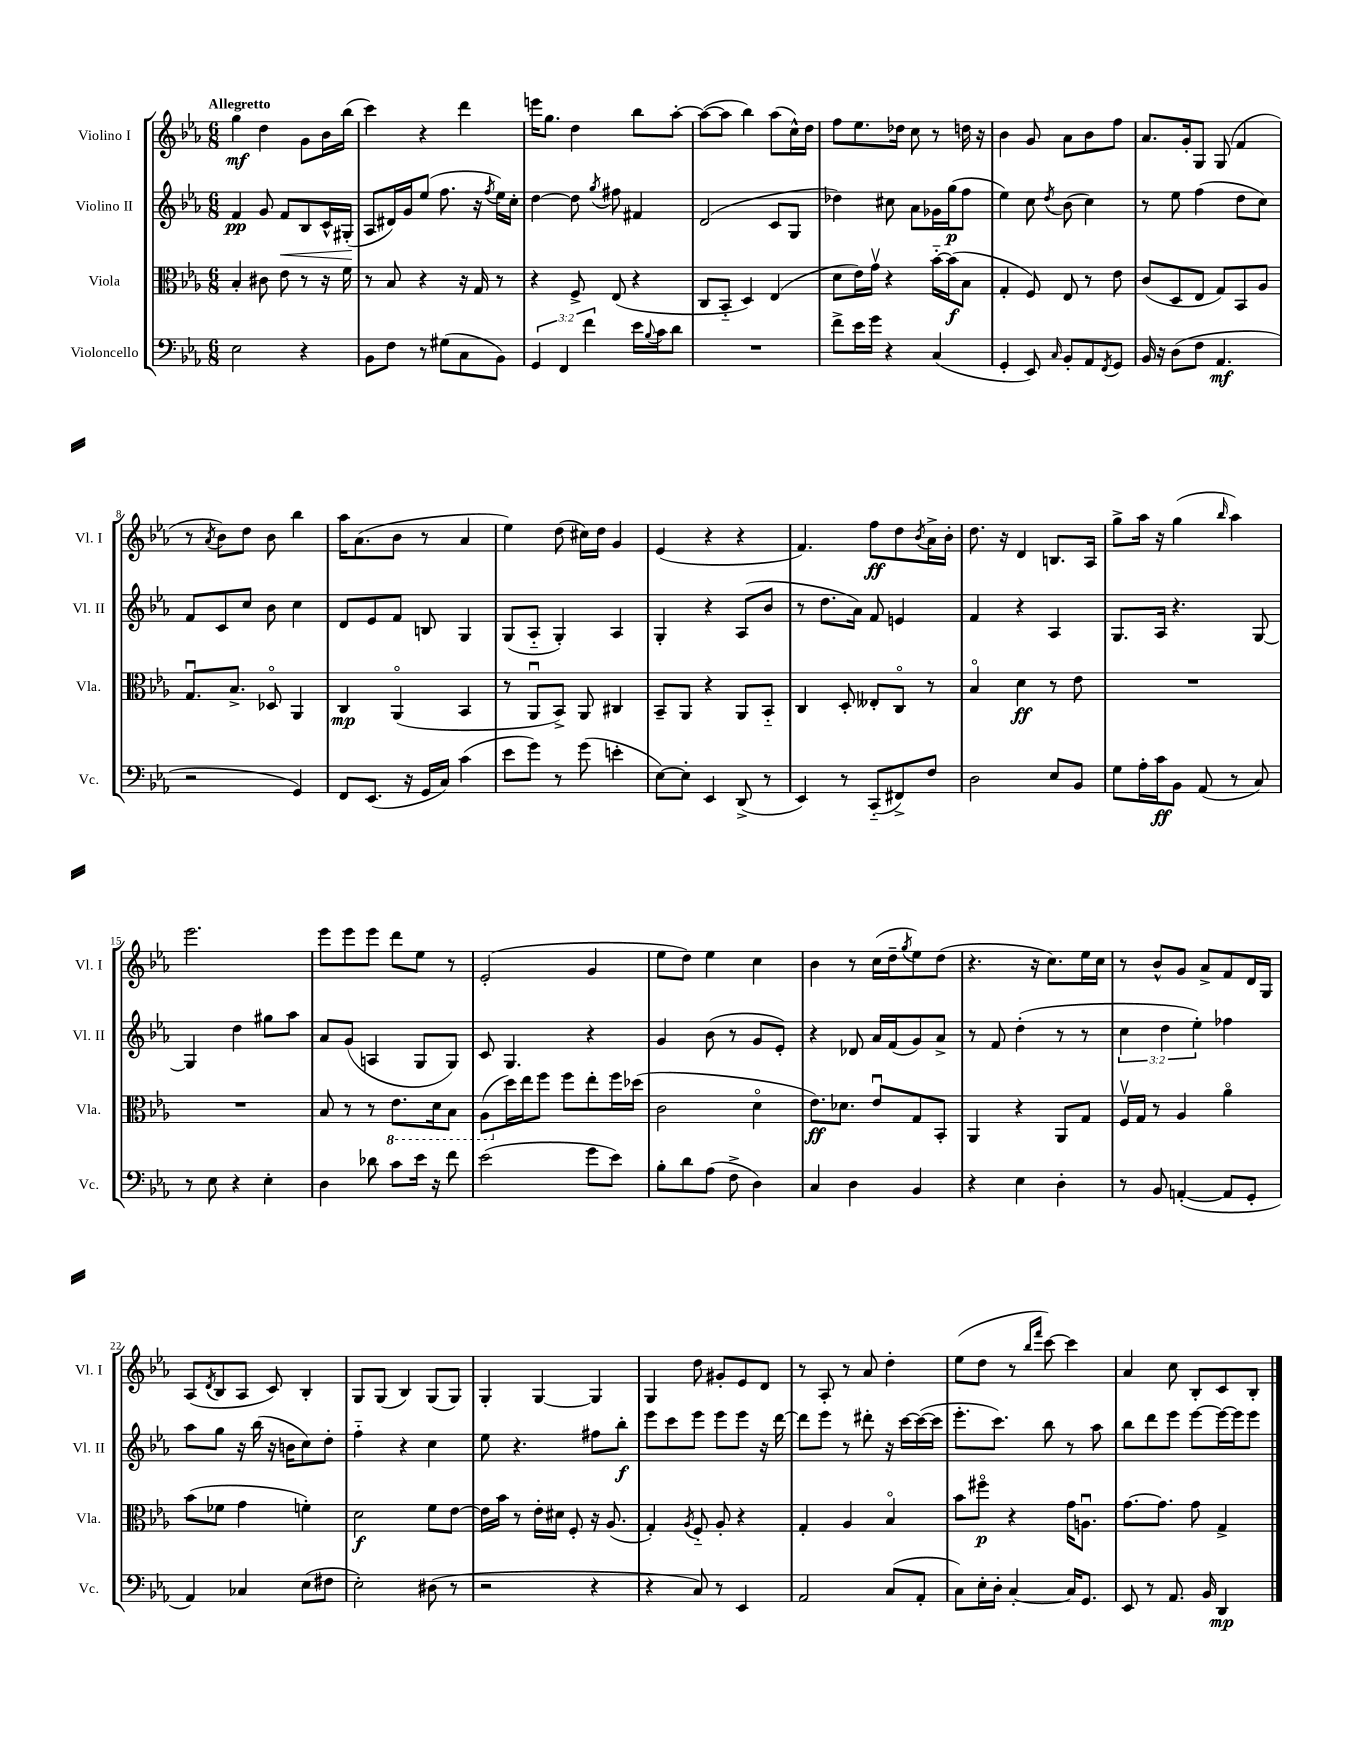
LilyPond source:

<<
\new StaffGroup <<
\new Staff = "s0" \with { instrumentName = "Violino I" shortInstrumentName = "Vl. I" } {
    \clef treble \key ees \major \numericTimeSignature \time 6/8 \tempo "Allegretto"
    g''4\mf d''4 g'8 bes'16 bes''16( |
    c'''4) r4 d'''4 |
    e'''16 g''8. d''4 bes''8 aes''8~-. |
    aes''8~( aes''8 bes''4) aes''8( c''16-^) d''16 |
    f''8 ees''8. des''16 c''8 r8 d''16 r16 |
    bes'4 g'8 aes'8 bes'8 f''8 |
    aes'8. g'16-. g8 g8( f'4 |
    r8 \acciaccatura { aes'8 } bes'8) d''8 bes'8 bes''4 |
    aes''16 aes'8.( bes'8 r8 aes'4 |
    ees''4) d''8( cis''16) d''16 g'4 |
    ees'4( r4 r4 |
    f'4.) f''8\ff d''8 \acciaccatura { bes'8 } aes'16-> bes'16-. |
    d''8. r16 d'4 b8. aes16 |
    g''8-> aes''16 r16 g''4( \grace { bes''16 } aes''4) |
    ees'''2. |
    ees'''8 ees'''8 ees'''8 d'''8 ees''8 r8 |
    ees'2-.( g'4 |
    ees''8 d''8) ees''4 c''4 |
    bes'4 r8 c''16( d''16-- \acciaccatura { g''8 } ees''8) d''8( |
    r4. r16 c''8.) ees''16 c''16 |
    r8 bes'8-^ g'8 aes'8-> f'8 d'16 g16 |
    aes8( \acciaccatura { d'8 } bes8 aes8 c'8) bes4-. |
    g8 g8( bes4) g8( g8) |
    g4-. g4~ g4 |
    g4 d''8 gis'8-. ees'8 d'8 |
    r8 aes8-. r8 aes'8 d''4-. |
    ees''8( d''8 r8 \grace { bes''16 f'''16 } c'''8~) c'''4 |
    aes'4 c''8 bes8-. c'8 bes8-. \bar "|." |
}
\new Staff = "s1" \with { instrumentName = "Violino II" shortInstrumentName = "Vl. II" } {
    \clef treble \key ees \major \numericTimeSignature \time 6/8 \override Staff.TupletNumber.text = #tuplet-number::calc-fraction-text
    f'4\pp g'8 f'8\< bes8 c'16-^ gis16-.\!( |
    aes8 dis'16) g'16 ees''8( f''8. r16 \acciaccatura { f''8 } ees''16) c''16-. |
    d''4~ d''8 \acciaccatura { g''8 } fis''8 fis'4 |
    d'2( c'8 g8 |
    des''4) cis''8 aes'8 ges'16 g''16\p( f''8 |
    ees''4) c''8 \acciaccatura { d''8 } bes'8( c''4) |
    r8 ees''8 f''4( d''8 c''8) |
    f'8 c'8 c''8 bes'8 c''4 |
    d'8 ees'8 f'8 b8 g4 |
    g8( aes8-_ g4-.) aes4 |
    g4-. r4 aes8( bes'8 |
    r8 d''8. aes'16) f'8 e'4 |
    f'4 r4 aes4 |
    g8. aes16 r4. g8~ |
    g4 d''4 gis''8 aes''8 |
    aes'8 g'8( a4 g8 g8) |
    c'8 g4. r4 |
    g'4 bes'8( r8 g'8 ees'8-.) |
    r4 des'8 aes'16 f'16( g'8) aes'8-> |
    r8 f'8 d''4-.( r8 r8 |
    \tuplet 3/2 { c''4 d''4 ees''4-.) } fes''4 |
    aes''8 g''8 r16 bes''16( r16 b'16 c''8) d''8-. |
    f''4-_ r4 c''4 |
    ees''8 r4. fis''8 bes''8-.\f |
    ees'''8 c'''8 ees'''8 ees'''8 ees'''8 r16 d'''16~ |
    d'''8 ees'''8 r8 dis'''8-. r16 c'''16~ c'''16~( c'''16 |
    ees'''8.-. c'''8.) bes''8 r8 aes''8 |
    bes''8 d'''8 ees'''8 ees'''8~ ees'''16~ ees'''16 ees'''8 \bar "|." |
}
\new Staff = "s2" \with { instrumentName = "Viola" shortInstrumentName = "Vla." } {
    \clef alto \key ees \major \numericTimeSignature \time 6/8
    bes4-. cis'8 ees'8 r8 r16 f'16 |
    r8 bes8 r4 r16 g16 r8 |
    r4 f8-> ees8( r4 |
    c8 bes,8-_ d4) ees4( |
    d'8 ees'16) g'16\upbow r4 bes'16~-_ bes'16\f( bes8 |
    g4-. f8) ees8 r8 ees'8 |
    c'8( d8 ees8 g8) bes,8 aes8 |
    g8.\downbow bes8.-> des8\flageolet aes,4 |
    c4\mp aes,4\flageolet( bes,4 |
    r8 aes,8\downbow bes,8->) aes,8 cis4 |
    bes,8-- aes,8 r4 aes,8 bes,8-_ |
    c4 d8-. eeses8-. c8\flageolet r8 |
    bes4\flageolet d'4\ff r8 ees'8 |
    R2. |
    R2. |
    bes8 r8 r8 \ottava #-1 ees8. d16 bes,8 |
    aes,8( \ottava #0 d''16) ees''16 f''8 f''8 ees''8-. f''16 des''16( |
    c'2 d'4\flageolet |
    ees'8.\ff) des'8. ees'8\downbow g8 bes,8-. |
    aes,4 r4 aes,8 g8 |
    f16\upbow g16 r8 aes4 aes'4\flageolet |
    bes'8( fes'8 g'4 f'4-.) |
    d'2\f f'8 ees'8~ |
    ees'16 bes'16 r8 ees'16-. dis'16 f8-. r16 aes8.( |
    g4-.) \acciaccatura { aes8 } f8-_ aes8-. r4 |
    g4-. aes4 bes4\flageolet |
    bes'8 fis''8\flageolet\p r4 g'16 a8.\downbow |
    g'8.~ g'8. g'8 g4-> \bar "|." |
}
\new Staff = "s3" \with { instrumentName = "Violoncello" shortInstrumentName = "Vc." } {
    \clef bass \key ees \major \numericTimeSignature \time 6/8 \override Staff.TupletNumber.text = #tuplet-number::calc-fraction-text
    ees2 r4 |
    bes,8 f8 r8 gis8( c8 bes,8) |
    \tuplet 3/2 { g,4 f,4 f'4 } ees'16 \appoggiatura { bes8 } c'16 d'8 |
    R2. |
    f'8-> ees'16 g'16 r4 c4( |
    g,4-. ees,8) \grace { c16 } bes,8-. aes,8 \acciaccatura { f,8 } g,8 |
    bes,16 r16 d8( f8 aes,4.\mf |
    r2 g,4) |
    f,8 ees,8.( r16 g,16 c16) c'4( |
    ees'8 g'8) r8 g'8( e'4-. |
    ees8~) ees8-. ees,4 d,8->( r8 |
    ees,4) r8 c,8-_( fis,8->) f8 |
    d2 ees8 bes,8 |
    g8 aes16-. c'16\ff bes,8 aes,8( r8 c8) |
    r8 ees8 r4 ees4-. |
    d4 des'8 c'8 ees'16 r16 f'8 |
    ees'2( g'8 ees'8) |
    bes8-. d'8 aes8( f8-> d4) |
    c4 d4 bes,4 |
    r4 ees4 d4-. |
    r8 bes,8 a,4~-.( a,8 g,8-. |
    aes,4) ces4 ees8( fis8 |
    ees2-.) dis8( r8 |
    r2 r4 |
    r4 c8) r8 ees,4 |
    aes,2 c8( aes,8-. |
    c8) ees16-. d16-. c4~-. c16 g,8. |
    ees,8 r8 aes,8. bes,16 d,4\mp \bar "|." |
}
>>
>>
